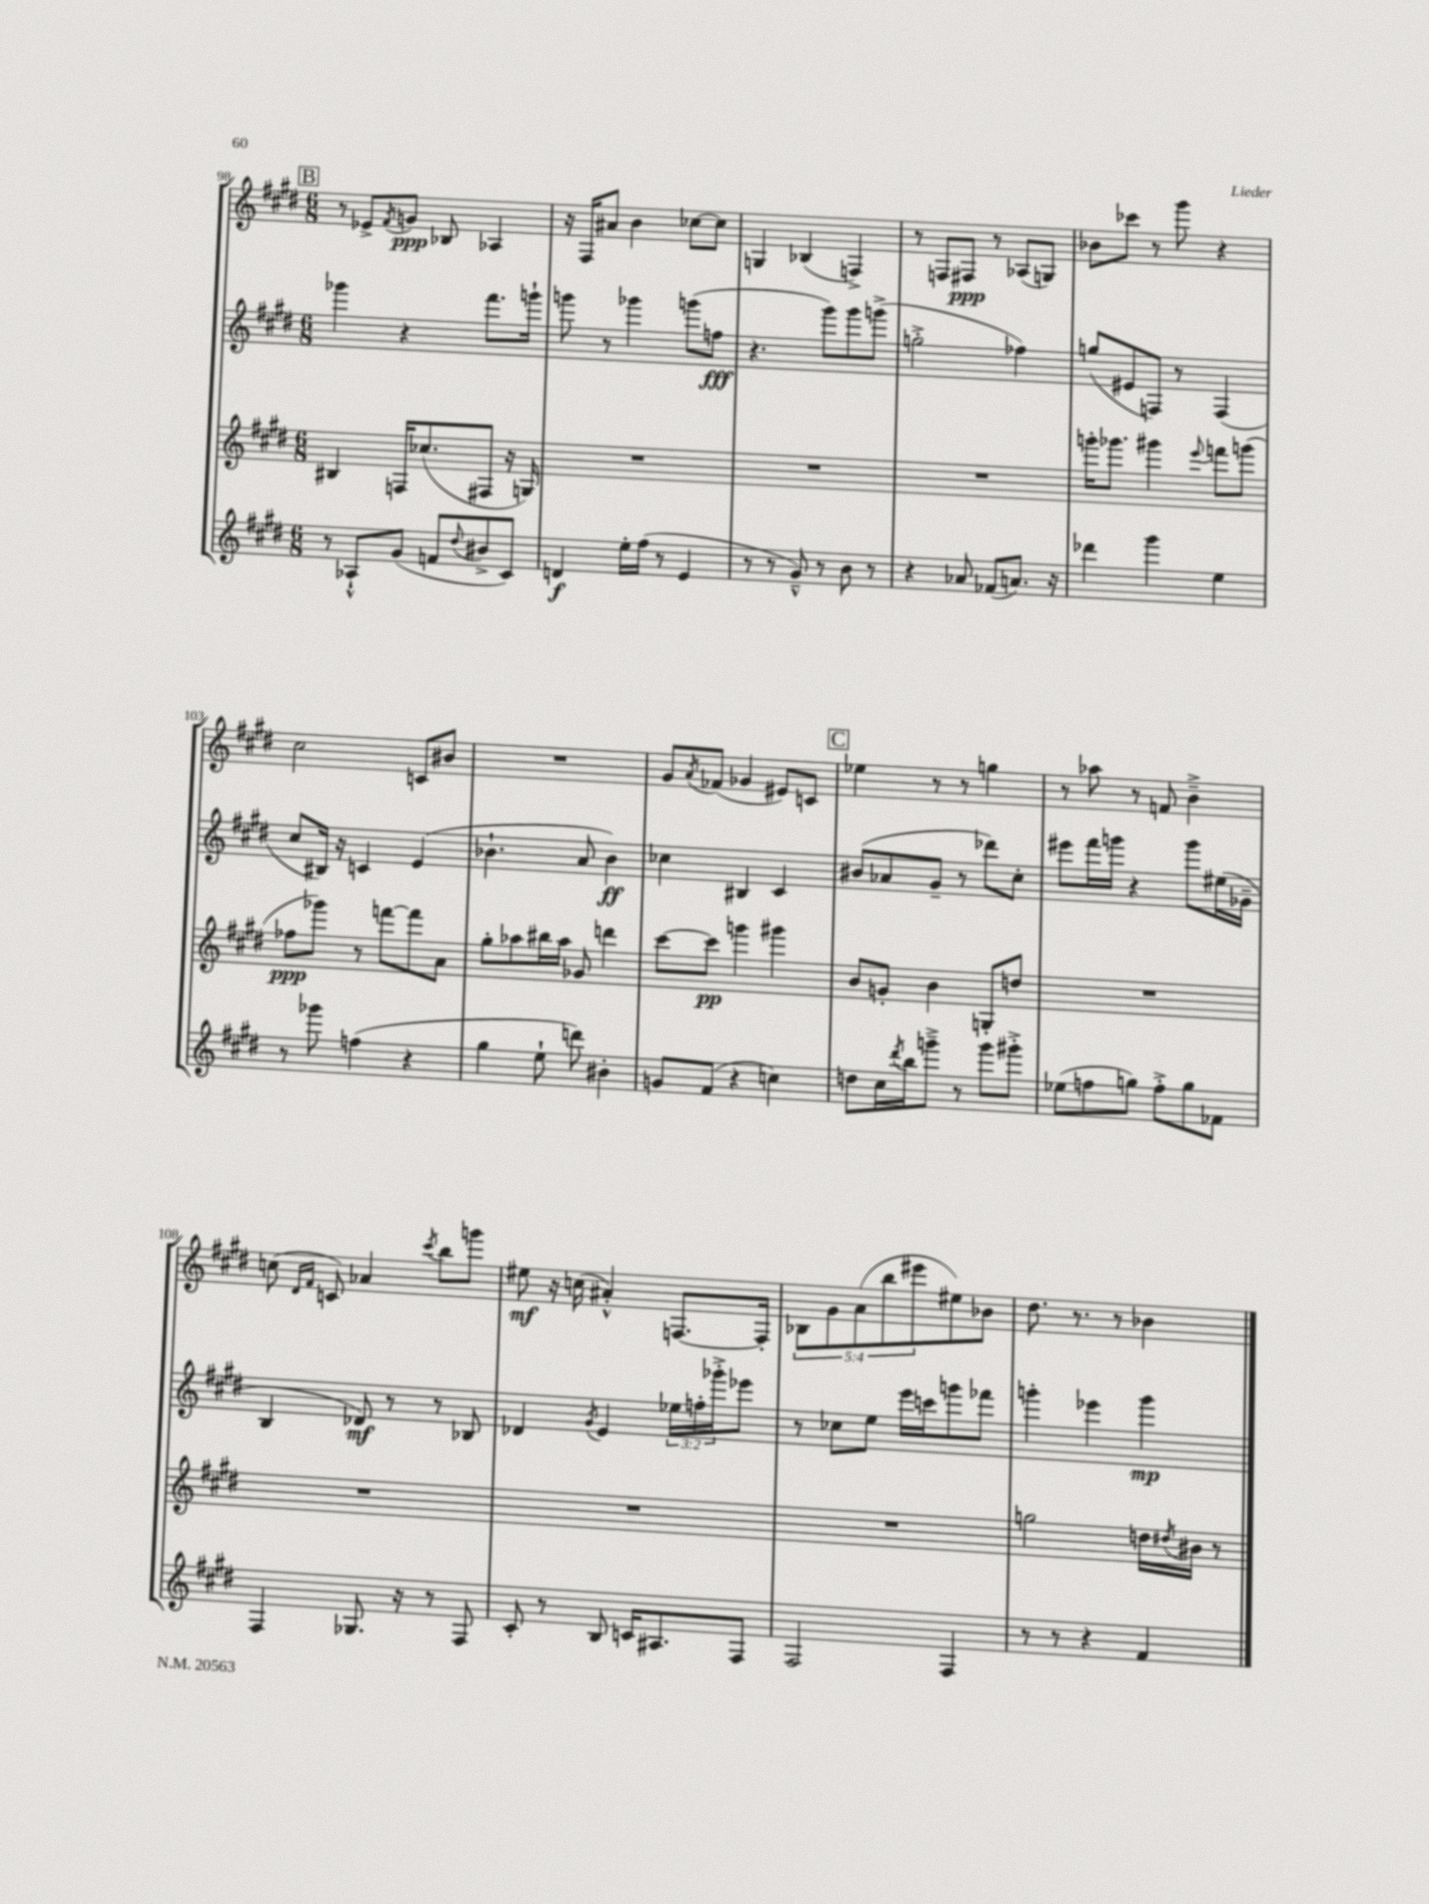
<<
\new StaffGroup <<
\new Staff = "s0" {
    \clef treble \key e \major \numericTimeSignature \time 6/8 \override Staff.TupletNumber.text = #tuplet-number::calc-fraction-text
    \mark \markup { \box "B" } r8 ees'8-> \acciaccatura { fis'8 } g'8\ppp bes8 aes4 |
    r16 fis16 ais'8 b'4 ces''8~ ces''8 |
    g4 bes4( f4->) |
    r8 f8 fis8\ppp r8 aes8( g8) |
    bes'8 ces'''8 r8 gis'''8 r4 |
    cis''2 c'8 bis'8 |
    R2. |
    gis'8 \acciaccatura { a'8 } fes'8( ges'4 eis'8) c'8 |
    \mark \markup { \box "C" } ees''4 r8 r8 g''4 |
    r8 aes''8 r8 f'8 b'4---> |
    c''8( \grace { dis'16 fis'16 } c'8) aes'4 \acciaccatura { cis'''8 } b''8 g'''8 |
    eis''8\mf r16 c''16( ais'4-.-^) f8.~ f16-. |
    \tuplet 5/4 { bes8 gis'8 a'8( b''8 eis'''8 } eis''8) bes'8 |
    dis''8. r8. r8 bes'4 \bar "|." |
}
\new Staff = "s1" {
    \clef treble \key e \major \numericTimeSignature \time 6/8 \override Staff.TupletNumber.text = #tuplet-number::calc-fraction-text
    \mark \markup { \box "B" } ges'''4 r4 fis'''8. g'''16-! |
    g'''8 r8 ges'''4 g'''8( f''8\fff |
    r4. gis'''8) gis'''8 g'''8->( |
    g''2-.-> fes''4) |
    g''8( eis'8 f8) r8 f4( |
    cis''8 bis16) r16 c'4 e'4( |
    bes'4.-! a'8 bes'4\ff) |
    ces''4 bis4 cis'4 |
    \mark \markup { \box "C" } bis'8( aes'8 gis'8-- r8 des'''8) cis''8-. |
    eis'''8 fis'''16 g'''16 r4 g'''8 eis''16( ges'16-- |
    b4 des'8\mf) r8 r8 bes8 |
    des'4 \acciaccatura { gis'8 } e'4 \tuplet 3/2 { ees''16 f''16-. ges'''16-.-> } ees'''8 |
    r8 ces''8 e''8 e'''16 c'''16 g'''8 fes'''8 |
    g'''4-. ees'''4 g'''4\mp \bar "|." |
}
\new Staff = "s2" {
    \clef treble \key e \major \numericTimeSignature \time 6/8
    \mark \markup { \box "B" } bis4 f16 ces''8.( fis8 r16 g16) |
    R2. |
    R2. |
    R2. |
    g'''16-. ges'''8. gis'''4 \appoggiatura { e'''8 } f'''8 g'''8( |
    fes''8\ppp ges'''8) r8 f'''8~ f'''8 a'8 |
    gis''8-. aes''8 bis''16 aes''16 ges'8 d'''4 |
    cis'''8~ cis'''8\pp g'''4 gis'''4 |
    \mark \markup { \box "C" } b'8 g'8-. b'4 g8-. d''8 |
    R2. |
    R2. |
    R2. |
    R2. |
    g''2 d''16 \acciaccatura { dis''8 } bis'16 r8 \bar "|." |
}
\new Staff = "s3" {
    \clef treble \key e \major \numericTimeSignature \time 6/8
    \mark \markup { \box "B" } r8 aes8-!-^ gis'8( f'8 \appoggiatura { dis''8 } bis'8-> cis'8) |
    d'4\f e''16-. fis''16( r8 e'4 |
    r8 r8 gis'8---^) r8 b'8 r8 |
    r4 aes'8 fes'8( a'8.) r16 |
    des'''4 gis'''4 e''4 |
    r8 ges'''8 f''4( r4 |
    gis''4 e''8-! d'''8) bis'4-. |
    g'8 fis'8( r4 c''4) |
    \mark \markup { \box "C" } d''8 cis''16 \acciaccatura { dis'''8 } b''16 g'''8---> r8 g'''8 gis'''8-.-> |
    ees''8( f''8 g''8) f''8-.-> g''8 fes'8 |
    fis4 ges8. r16 r8 fis8 |
    cis'8-. r8 b8 c'16 ais8. fis8 |
    fis2 fis4 |
    r8 r8 r4 fis'4 \bar "|." |
}
>>
>>
\layout { \context { \Score currentBarNumber = #98 } }
